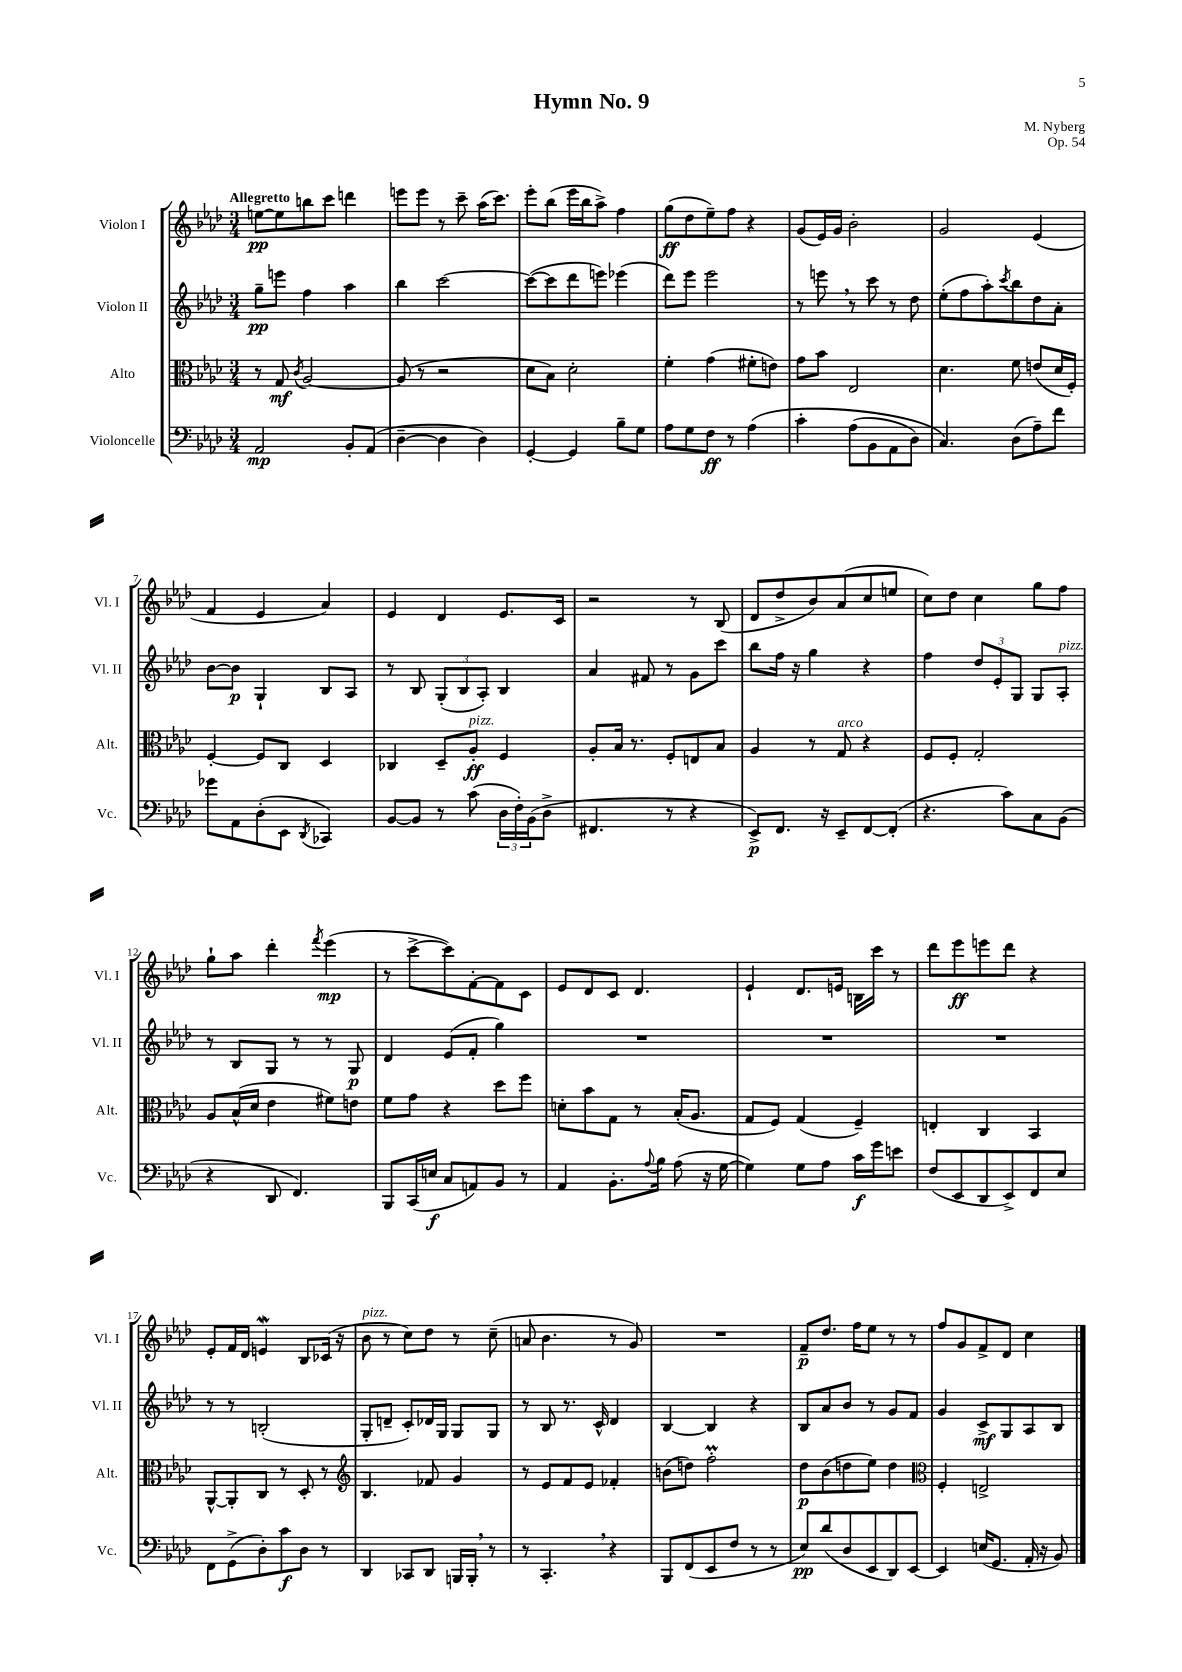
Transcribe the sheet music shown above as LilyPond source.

\header { title = "Hymn No. 9" composer = "M. Nyberg" opus = "Op. 54" }
<<
\new StaffGroup <<
\new Staff = "s0" \with { instrumentName = "Violon I" shortInstrumentName = "Vl. I" } {
    \clef treble \key aes \major \numericTimeSignature \time 3/4 \tempo "Allegretto"
    e''8~\pp e''8 b''8 c'''8 d'''4 |
    e'''8 e'''8 r8 c'''8-- aes''16( c'''8.) |
    ees'''8-. bes''8( ees'''16 bes''16 aes''8->) f''4 |
    g''8\ff( des''8 ees''8--) f''8 r4 |
    g'8( ees'16) g'16 bes'2-. |
    g'2 ees'4( |
    f'4 ees'4 aes'4) |
    ees'4 des'4 ees'8. c'16 |
    r2 r8 bes8( |
    des'8 des''8-> bes'8) aes'8( c''8 e''8 |
    c''8) des''8 c''4 g''8 f''8 |
    g''8-! aes''8 des'''4-. \acciaccatura { f'''8 } ees'''4\mp( |
    r8 c'''8~-> c'''8) f'8~-. f'8 c'8 |
    ees'8 des'8 c'8 des'4. |
    ees'4-! des'8. e'16 b16 c'''16 r8 |
    des'''8 ees'''8\ff e'''8 des'''8 r4 |
    ees'8-. f'16 des'16 e'4\mordent bes8 ces'16( r16 |
    bes'8^\markup { \italic "pizz." } r8 c''8) des''8 r8 c''8--( |
    a'8 bes'4. r8 g'8) |
    R2. |
    f'8--\p des''8. f''16 ees''8 r8 r8 |
    f''8 g'8 f'8-> des'8 c''4 \bar "|." |
}
\new Staff = "s1" \with { instrumentName = "Violon II" shortInstrumentName = "Vl. II" } {
    \clef treble \key aes \major \numericTimeSignature \time 3/4
    g''8--\pp e'''8 f''4 aes''4 |
    bes''4 c'''2~ |
    c'''8~( c'''8 des'''8 e'''8) ees'''4( |
    des'''8) ees'''8 ees'''2 |
    r8 e'''8 \breathe r8 c'''8 r8 des''8 |
    ees''8-.( f''8 aes''8-.) \acciaccatura { c'''8 } bes''8 des''8 aes'8-. |
    bes'8~ bes'8\p g4-! bes8 aes8 |
    r8 bes8 \tuplet 3/2 { g8-.( bes8 aes8-.) } bes4 |
    aes'4 fis'8 r8 g'8 c'''8 |
    bes''8 f''16 r16 g''4 r4 |
    f''4 \tuplet 3/2 { des''8 ees'8-. g8 } g8 aes8-.^\markup { \italic "pizz." } |
    r8 bes8 g8 r8 r8 g8\p |
    des'4 ees'8( f'8-. g''4) |
    R2. |
    R2. |
    R2. |
    r8 r8 b2-.( |
    g8-. d'8-- c'8-.) des'16 g16 g8 g8 |
    r8 bes8 r8. c'16-^ des'4 |
    bes4~ bes4 r4 |
    bes8 aes'8 bes'8 r8 g'8 f'8 |
    g'4 c'8->\mf g8 aes8 bes8 \bar "|." |
}
\new Staff = "s2" \with { instrumentName = "Alto" shortInstrumentName = "Alt." } {
    \clef alto \key aes \major \numericTimeSignature \time 3/4
    r8 g8\mf \acciaccatura { c'8 } aes2~ |
    aes8( r8 r2 |
    des'8 bes8) des'2-. |
    f'4-. g'4( fis'8-. e'8) |
    g'8 bes'8 ees2 |
    des'4. f'8 e'8( des'16 f16-.) |
    f4~-. f8 c8 des4 |
    ces4 des8-- aes8-.\ff^\markup { \italic "pizz." } f4 |
    aes8-. bes16 r8. f8-. e8 bes8 |
    aes4 r8 g8^\markup { \italic "arco" } r4 |
    f8 f8-. g2-. |
    aes8 bes16-^( des'16 ees'4 fis'8) e'8 |
    f'8 g'8 r4 des''8 f''8 |
    d'8-. bes'8 g8 r8 bes16-.( aes8. |
    g8 f8) g4( f4--) |
    e4-. c4 bes,4 |
    aes,8~-^ aes,8-. c8 r8 des8-. r8 |
    \clef treble bes4. fes'8 g'4 |
    r8 ees'8 f'8 ees'8 fes'4-. |
    b'8( d''8) f''2-.\prall |
    des''8\p bes'8( d''8 ees''8) d''4 |
    \clef alto f4-. e2-> \bar "|." |
}
\new Staff = "s3" \with { instrumentName = "Violoncelle" shortInstrumentName = "Vc." } {
    \clef bass \key aes \major \numericTimeSignature \time 3/4
    aes,2\mp bes,8-. aes,8( |
    des4~-- des4 des4) |
    g,4~-. g,4 bes8-- g8 |
    aes8 g8 f8\ff r8 aes4\( |
    c'4-. aes8( bes,8 aes,8 des8) |
    c4.\) des8( aes8--) f'8 |
    ges'8 aes,8 des8-.( ees,8 \acciaccatura { des,8 } ces,4) |
    bes,8~ bes,8 r8 c'8( \tuplet 3/2 { des16 f16-.) bes,16( } des8-> |
    fis,4. r8 r4 |
    ees,8->\p) f,8. r16 ees,8-- f,8~ f,8-.( |
    r4. c'8) c8 bes,8( |
    r4 des,8 f,4.) |
    bes,,8 c,16( e16\f c8 a,8) bes,8 r8 |
    aes,4 bes,8.-. \appoggiatura { aes8 } bes16 aes8( r16 g16~ |
    g4) g8 aes8 c'16\f g'16 e'8 |
    f8( ees,8 des,8 ees,8->) f,8 ees8 |
    f,8 g,8->( des8-.) c'8\f des8 r8 |
    des,4 ces,8 des,8 b,,16 b,,16-. \breathe r8 |
    r8 c,4.-. \breathe r4 |
    bes,,8 f,8( ees,8 f8 r8 r8 |
    ees8\pp) des'8( des8 ees,8 des,8) ees,8~ |
    ees,4 e16( g,8. aes,16-. r16 bes,8) \bar "|." |
}
>>
>>
